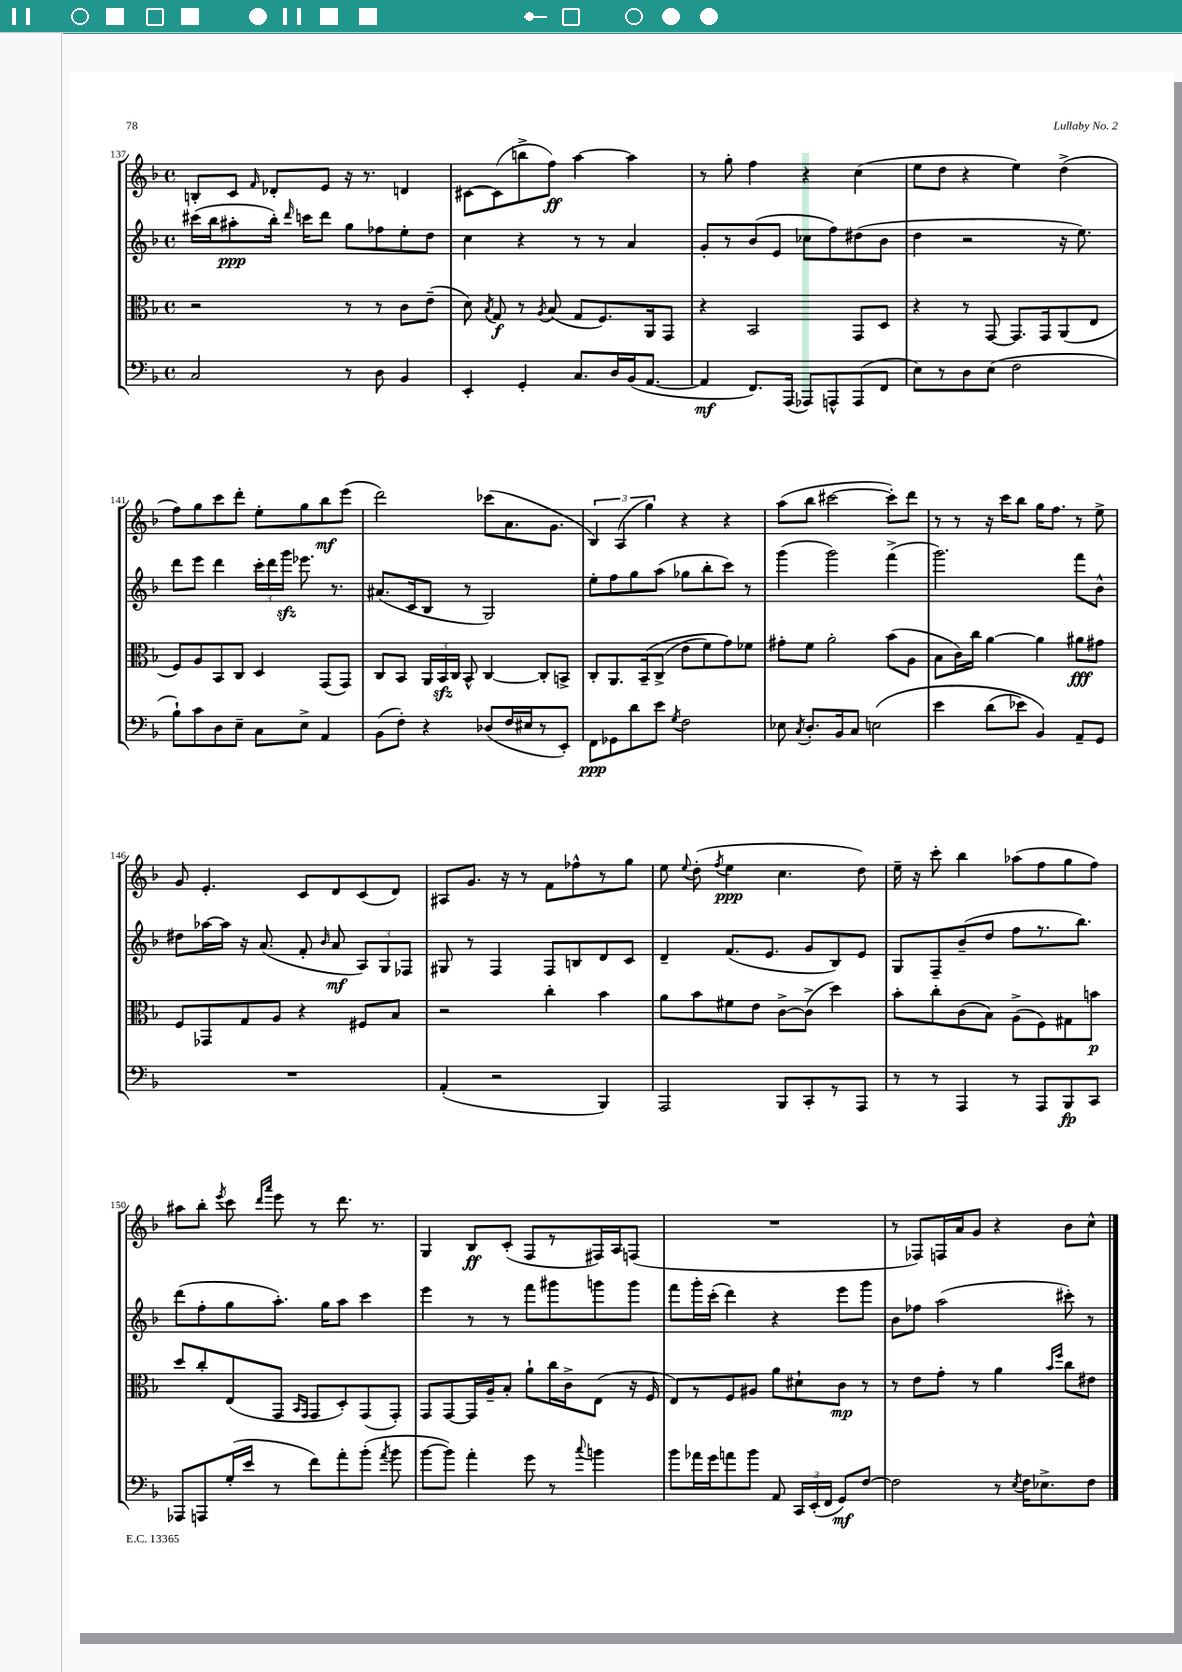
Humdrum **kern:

**kern	**dynam	**kern	**dynam	**kern	**dynam	**kern	**dynam
*part4	*part4	*part3	*part3	*part2	*part2	*part1	*part1
*staff4	*staff4	*staff3	*staff3	*staff2	*staff2	*staff1	*staff1
*clefF4	*	*clefC3	*	*clefG2	*	*clefG2	*
*k[b-]	*	*k[b-]	*	*k[b-]	*	*k[b-]	*
*M4/4	*	*M4/4	*	*M4/4	*	*M4/4	*
*met(c)	*	*met(c)	*	*met(c)	*	*met(c)	*
=137	=137	=137	=137	=137	=137	=137	=137
2C/	.	2r	.	(16ccc#X\LL	.	8Bn'/L	.
.	.	.	.	16bb-\J	.	.	.
.	.	.	.	8aa#X'\	ppp	8c/J	.
.	.	.	.	.	.	16qqf/	.
.	.	.	.	16bb-'\Jk)	.	8d-X'/L	.
.	.	.	.	16qqddd/	.	.	.
.	.	.	.	16cccn\KL	.	.	.
.	.	.	.	8ddd\J	.	8e/J	.
8r	.	8r	.	8gg\L	.	16r	.
.	.	.	.	.	.	8.r	.
8D\	.	8r	.	8ff-X\	.	.	.
4BB-/	.	8c\L	.	8ee'\	.	4dn/	.
.	.	(8e~\J	.	8dd\J	.	.	.
=138	=138	=138	=138	=138	=138	=138	=138
4EE'/	.	8d\)	.	4cc\	.	[8c#X\L	.
.	.	8qB-/	.	.	.	.	.
.	.	8G/	f	.	.	(8c#\]	.
4GG'/	.	8r	.	4r	.	8bbn^\	.
.	.	8qA/	.	.	.	.	.
.	.	(8B-/	.	.	.	8ff\J)	ff
8.C/L	.	8G/L	.	8r	.	[4aa\	.
.	.	8.F/)	.	8r	.	.	.
16D/L	.	.	.	.	.	.	.
(16BB-/J	.	.	.	4a/	.	4aa\]	.
[8.AA/J	.	16AA/k	.	.	.	.	.
.	.	8GG/J	.	.	.	.	.
=139	=139	=139	=139	=139	=139	=139	=139
4AA/]	mf	4r	.	8g'/L	.	8r	.
.	.	.	.	8r	.	8gg'\	.
8.FF/L)	.	2BB-/	.	(8b-/	.	4ff\	.
.	.	.	.	8e/J	.	.	.
(16AAA/Jk	.	.	.	.	.	.	.
8AAA-X/L)	.	.	.	8cc-X\L	.	4r	.
8AAAn^^/	.	.	.	8ff\)	.	.	.
(8AAA/	.	8GG/L	.	(8dd#X\	.	(4cc\	.
8FF/J	.	8D/J	.	8b-\J	.	.	.
=140	=140	=140	=140	=140	=140	=140	=140
8E\L)	.	4r	.	4dd\	.	8ee\L	.
8r	.	.	.	.	.	8dd\J	.
8D\	.	8r	.	2r	.	4r	.
(8E\J	.	[8GG/	.	.	.	.	.
2F\	.	8.GG/L]	.	.	.	4ee\)	.
.	.	16GG/k	.	.	.	.	.
.	.	(8AA/	.	16r	.	(4dd^\	.
.	.	.	.	8.ee\)	.	.	.
.	.	8E/J	.	.	.	.	.
!!LO:LB:g=z
=141	=141	=141	=141	=141	=141	=141	=141
8B-`\L)	.	8F/L)	.	8ddd\L	.	8ff\L)	.
8c\	.	8A/	.	8eee\J	.	8gg\	.
8D\	.	8BB-/	.	4ddd\	.	8ccc\	.
8E~\J	.	8C/J	.	.	.	8ddd'\J	.
8C\L	.	4D/	.	24ccc'\LL	.	8ee'\L	.
.	.	.	.	24ddd\	.	.	.
.	.	.	.	24gggzz\JJ	.	.	.
8E^\J	.	.	.	8.eee-X\	.	8gg\	.
4AA/	.	(8GG/L	.	.	.	8bb-\	mf
.	.	.	.	8.r	.	.	.
.	.	8GG/J)	.	.	.	(8eee\J	.
=142	=142	=142	=142	=142	=142	=142	=142
(8BB-\L	.	8C/L	.	(8.a#X/L	.	2ddd\)	.
8F'\J)	.	8BB-/J	.	.	.	.	.
.	.	.	.	16c/k	.	.	.
4r	.	24AA/LL	.	8B-/J	.	.	.
.	.	24BB-zz/	.	.	.	.	.
.	.	24C/JJ	.	.	.	.	.
.	.	8BB-^^/	.	8r	.	.	.
(8D-X/L	.	[4C/	.	2G/)	.	(8ccc-X\L	.
16F/L	.	.	.	.	.	8.a\	.
16E#X/J	.	.	.	.	.	.	.
8r	.	8C'/L]	.	.	.	.	.
.	.	.	.	.	.	8.g\J	.
8EE'/J)	.	8BBn^/J	.	.	.	.	.
=143	=143	=143	=143	=143	=143	=143	=143
8FF\L	ppp	8C'/L	.	8ee'\L	.	6B-/)	.
8GG-X\	.	8.AA/	.	8ff\	.	.	.
.	.	.	.	.	.	(6A/	.
8d\	.	.	.	8gg\	.	.	.
.	.	(16BB-~/k	.	.	.	.	.
.	.	.	.	.	.	6gg\)	.
8e\J	.	(8C^/J	.	(8aa\J	.	.	.
8qG/	.	.	.	.	.	.	.
2F\	.	8e\L	.	8gg-X\L	.	4r	.
.	.	8f\)	.	8bb-'\	.	.	.
.	.	8g\)	.	8ccc\J)	.	4r	.
.	.	8f-X\J	.	8r	.	.	.
=144	=144	=144	=144	=144	=144	=144	=144
8E-X\	.	8g#X'\L	.	(4ggg\	.	(8aa\L	.
8qC/	.	.	.	.	.	.	.
8.D'/L	.	8f\J	.	.	.	8bb-\J	.
.	.	2a'\	.	2ggg\)	.	[2ccc#X\	.
16BB-/k	.	.	.	.	.	.	.
8C/J	.	.	.	.	.	.	.
(2En\	.	.	.	.	.	.	.
.	.	(8b-\L	.	(4fff^\	.	8ccc#'\L])	.
.	.	8A\J	.	.	.	8ddd\J	.
=145	=145	=145	=145	=145	=145	=145	=145
4e\	.	8B-\L	.	2.ggg\)	.	8r	.
.	.	16c\L)	.	.	.	8r	.
.	.	16cc\JJ	.	.	.	.	.
(8d\L	.	[4a\	.	.	.	16r	.
.	.	.	.	.	.	16ccc\KL	.
8e-X\J)	.	.	.	.	.	8bb-\J	.
4BB-/)	.	4a\]	.	.	.	16gg\KL	.
.	.	.	.	.	.	8.ff\J	.
8AA~/L	.	8a#X\L	fff	8fff\L	.	8r	.
8GG/J	.	8g#X\J	.	8b-^^\J	.	8ee^\	.
!!LO:LB:g=z
=146	=146	=146	=146	=146	=146	=146	=146
1r	.	8F/L	.	8dd#X\L	.	8g/	.
.	.	8GG-X/	.	[16aa-X\L	.	4.e'/	.
.	.	.	.	16aa-\JJ]	.	.	.
.	.	8G/	.	16r	.	.	.
.	.	.	.	(8.a/	.	.	.
.	.	8A/J	.	.	.	.	.
.	.	4r	.	8f'/	.	8c/L	.
.	.	.	.	16qqb-/	.	.	.
.	.	.	.	8a/	mf	8d/	.
.	.	8F#X/L	.	12A/L)	.	(8c/	.
.	.	.	.	12G/	.	.	.
.	.	8B-/J	.	.	.	8d/J)	.
.	.	.	.	12F-X/J	.	.	.
=147	=147	=147	=147	=147	=147	=147	=147
(4AA'/	.	2r	.	8G#X/	.	8A#X/L	.
.	.	.	.	8r	.	8.g/J	.
2r	.	.	.	4F/	.	.	.
.	.	.	.	.	.	16r	.
.	.	.	.	.	.	8r	.
.	.	4cc'\	.	8F/L	.	8f\L	.
.	.	.	.	8Bn/	.	8ff-X^^\	.
4BBB-/)	.	4b-\	.	8d/	.	8r	.
.	.	.	.	8c/J	.	8gg\J	.
=148	=148	=148	=148	=148	=148	=148	=148
2AAA/	.	8a\L	.	4d~/	.	8ee\	.
.	.	.	.	.	.	8qqee/	.
.	.	8b-\	.	.	.	(8dd'\	.
.	.	.	.	.	.	8qff/	.
.	.	8f#X\	.	(8.f/L	.	4ee\	ppp
.	.	8e\J	.	.	.	.	.
.	.	.	.	8.e/J	.	.	.
8BBB-/L	.	[8c^\L	.	.	.	4.cc\	.
8CC'/	.	(8c^\J]	.	8g/L	.	.	.
8r	.	4dd\)	.	8B-/)	.	.	.
8AAA/J	.	.	.	8e/J	.	8dd\)	.
=149	=149	=149	=149	=149	=149	=149	=149
8r	.	8b-'\L	.	8G/L	.	16ee~\	.
.	.	.	.	.	.	16r	.
8r	.	8cc'\	.	8F~/	.	8ccc'\	.
4AAA/	.	(8c\	.	(8b-~/	.	4bb-\	.
.	.	8B-\J)	.	8dd/J	.	.	.
8r	.	(8A^\L	.	8ff\L	.	(8aa-X\L	.
8AAA/L	.	8F\)	.	8.r	.	8ff\	.
8BBB-/	fp	8G#X\	.	.	.	8gg\	.
.	.	.	.	8.bb-\J)	.	.	.
8CC/J	.	8bn\J	p	.	.	8ff\J)	.
!!LO:LB:g=z
=150	=150	=150	=150	=150	=150	=150	=150
8AAA-X/L	.	8dd/L	.	(8ddd\L	.	8aa#X\L	.
8AAAn/	.	8cc'/	.	8ff'\	.	8bb-'\J	.
.	.	.	.	.	.	8qeee/	.
(16G'/L	.	(8E/	.	8gg\	.	8ccc\	.
16e/JJ	.	.	.	.	.	.	.
.	.	.	.	.	.	16qqddd/LL	.
.	.	.	.	.	.	16qqaaa/JJ	.
8r	.	8GG/J	.	8.aa'\J)	.	8eee\	.
.	.	16qqBB-/LL	.	.	.	.	.
.	.	16qqGG/JJ	.	.	.	.	.
8f\L)	.	8GG/L	.	.	.	8r	.
.	.	.	.	16gg\KL	.	.	.
8a'\	.	8D'/)	.	8aa\J	.	8.ddd\	.
(8b-'\J	.	(8GG/	.	4ccc\	.	.	.
.	.	.	.	.	.	8.r	.
8qa/	.	.	.	.	.	.	.
8b-\	.	8GG'/J)	.	.	.	.	.
=151	=151	=151	=151	=151	=151	=151	=151
[8b-\L	.	8GG/L	.	4eee\	.	4G/	.
8b-\J])	.	[8GG/	.	.	.	.	.
4a'\	.	16GG/L]	.	8r	.	8B-/L	ff
.	.	16A~/J	.	.	.	.	.
.	.	8B-'/J	.	8r	.	(8c'/J	.
8g\	.	8a`\L	.	8fff\L	.	8F/L	.
8r	.	16cc\L	.	8ggg#X\	.	8r	.
.	.	16c^\J	.	.	.	.	.
8qqcc/	.	.	.	.	.	.	.
4bn\	.	(8E\J	.	8gggn\	.	16F#X/L)	.
.	.	.	.	.	.	16A/J	.
.	.	16r	.	8ggg\J	.	(8Fn/J	.
.	.	16F/	.	.	.	.	.
=152	=152	=152	=152	=152	=152	=152	=152
8b-\L	.	8E/L)	.	8fff\L	.	1r	.
16a-X\L	.	8r	.	16ggg'\L	.	.	.
16g\J	.	.	.	(16ccc'\JJ	.	.	.
8an\	.	8F/	.	4ddd\)	.	.	.
8b-\J	.	8A#X/J	.	.	.	.	.
8AA/	.	8a\L	.	4r	.	.	.
24CC/LL	.	8d#X`\	.	.	.	.	.
(24EE'/	.	.	.	.	.	.	.
24FF/JJ	.	.	.	.	.	.	.
8GG/L)	mf	8c\J	mp	8eee\L	.	.	.
[8F/J	.	8r	.	8ggg\J	.	.	.
=153	=153	=153	=153	=153	=153	=153	=153
2F\]	.	8r	.	8b-\L	.	8r	.
.	.	8e\L	.	8ff-X\J	.	8F-X/L)	.
.	.	8g'\J	.	(2aa\	.	16Fn/L	.
.	.	.	.	.	.	16a/J	.
.	.	8r	.	.	.	8g/J	.
8r	.	4a\	.	.	.	4r	.
8qE/	.	.	.	.	.	.	.
16F\KL	.	.	.	.	.	.	.
8.E-X^\	.	.	.	.	.	.	.
.	.	16qqb-/LL	.	.	.	.	.
.	.	16qqff/JJ	.	.	.	.	.
.	.	8cc\L	.	8ccc#X'\)	.	8b-\L	.
8F\J	.	8e#X\J	.	8r	.	8cc^^\J	.
==	==	==	==	==	==	==	==
*-	*-	*-	*-	*-	*-	*-	*-
